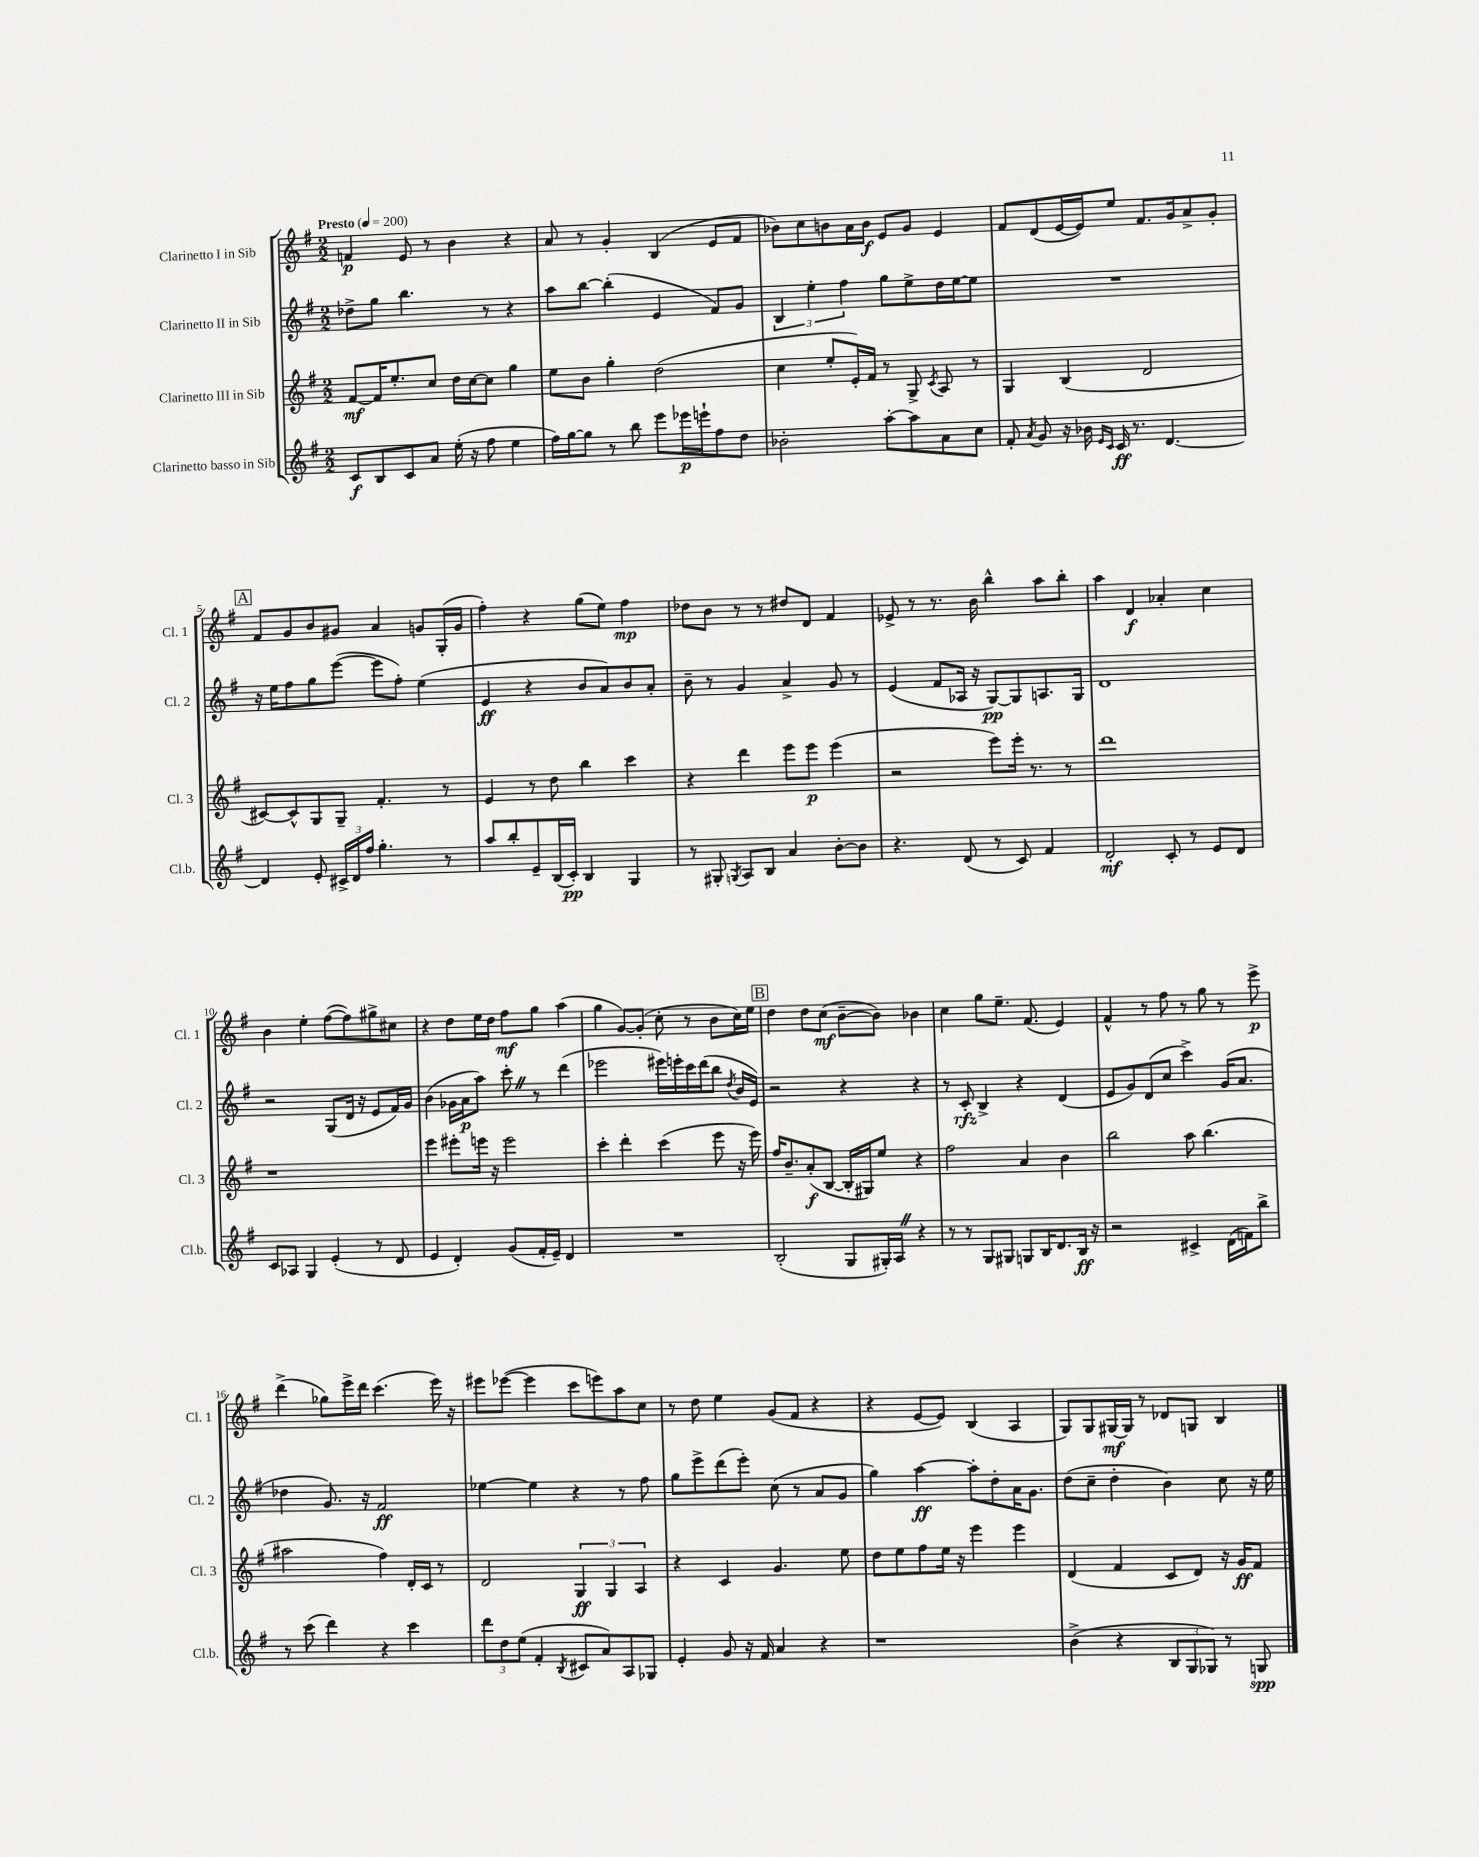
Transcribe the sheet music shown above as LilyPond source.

<<
\new StaffGroup <<
\new Staff = "s0" \with { instrumentName = "Clarinetto I in Sib" shortInstrumentName = "Cl. 1" } {
    \clef treble \key g \major \numericTimeSignature \time 2/2 \tempo "Presto" 4 = 200
    \autoBeamOff f'4\p e'8 r8 b'4 r4 |
    a'8 r8 g'4-. b4( e'8[ fis'8] |
    bes'8[) c''8 b'8 a'16 b'16]\f e'8[ g'8] e'4 |
    fis'8[ d'8( e'16~ e'16) e''8] fis'8.[ g'16 a'8-> g'8]-. |
    \mark \markup { \box "A" } fis'8[ g'8 b'8 gis'8] a'4 g'8[ g16-.( g'16] |
    fis''4-.) r4 g''8[( e''8]) fis''4\mp |
    des''8[ b'8] r8 r8 dis''8[ d'8] fis'4 |
    ees'8-> r8 r8. b'16 b''4-^ a''8[ b''8]-. |
    a''4 d'4\f aes'4-. c''4 |
    b'4 e''4-. fis''8[~( fis''8) gis''8-> cis''8] |
    r4 d''8[ e''16 d''16] fis''8[\mf g''8] a''4( |
    g''4 g'8[~) g'8]-.( c''8-. r8 b'8[ c''16) e''16] |
    \mark \markup { \box "B" } d''4 d''8[ c''8]\mf( b'8[~-- b'8]) bes'4 |
    c''4 g''8[ e''8.]-- fis'8.( e'4) |
    fis'4-^ r8 fis''8 r8 g''8 r8 e'''8->\p |
    d'''4->( ges''8[) e'''16-> d'''16] c'''4.( e'''16) r16 |
    eis'''8[ ees'''8]~( ees'''4 c'''8[ e'''8) a''8 c''8] |
    r8 d''8 e''4 g'8[( fis'8] r4 |
    r4 e'8[~ e'8]) b4( a4 |
    g8[) g8 gis16~\mf gis16] r8 des'8[ g8] b4 \bar "|." |
}
\new Staff = "s1" \with { instrumentName = "Clarinetto II in Sib" shortInstrumentName = "Cl. 2" } {
    \clef treble \key g \major \numericTimeSignature \time 2/2
    \autoBeamOff des''8[-> g''8] b''4. r8 r4 |
    a''8[ b''8]~ b''4-.( e'4 fis'8[) g'8] |
    \tuplet 3/2 { b4 e''4-. fis''4 } g''8[ e''8-> d''16 e''16~ e''8] |
    R1 |
    \mark \markup { \box "A" } r16 e''16[ fis''8 g''8 e'''8]~( e'''8[ fis''8]-.) e''4( |
    e'4\ff r4 b'8[ a'8) b'8 a'8]-. |
    b'8-- r8 g'4 a'4-> g'8 r8 |
    e'4( fis'8[ aes16] r16 g8[~\pp) g8 a8. g16] |
    d'1 |
    r2 g8[( d'16] r16 e'8[ fis'16) g'16] |
    b'4( ges'16[ a'16\p a''8]) c'''8-. \once \override BreathingSign.text = \markup { \musicglyph "scripts.caesura.straight" } \breathe r8 d'''4( |
    ees'''2 eis'''16[) e'''16-. c'''16 d'''16( b''8] \acciaccatura { d''8 } b'16[ e'16]) |
    \mark \markup { \box "B" } r2 r4 r4 |
    r8 c'8-.\rfz b4-> r4 d'4( |
    e'8[ g'8) d'8( c''8] c'''4->) g'16[( a'8.] |
    des''4 g'8.) r16 fis'2\ff |
    ees''4~ ees''4 r4 r8 fis''8 |
    g''8[ e'''8-> d'''8( e'''8]-.) c''8( r8 a'8[ g'8] |
    g''4) a''4~\ff a''8[-. d''8-. a'16 g'8.] |
    d''8[( c''8]-- d''4-. b'4) c''8 r16 e''16 \bar "|." |
}
\new Staff = "s2" \with { instrumentName = "Clarinetto III in Sib" shortInstrumentName = "Cl. 3" } {
    \clef treble \key g \major \numericTimeSignature \time 2/2
    \autoBeamOff fis'8[~\mf fis'16 e''8.-. c''8] d''16[ c''16~ c''8] g''4 |
    e''8[ b'8] g''4-. d''2( |
    c''4 e''8[-. e'16-.) fis'16] r8 g8-> \acciaccatura { c'8 } a8 r8 |
    g4 b4( d'2 |
    \mark \markup { \box "A" } cis'8[~) cis'8-^ g8 g8]-- fis'4.-. r8 |
    e'4 r8 d''8 b''4 c'''4 |
    r4 d'''4 e'''8[ e'''8]\p e'''4( |
    r2 e'''8[) e'''16]-. r8. r8 |
    d'''1 |
    r1 |
    e'''4 eis'''8[-. e'''16] r16 e'''2 |
    c'''4-. d'''4-. c'''4( e'''8 r16 e'''16) |
    \mark \markup { \box "B" } fis''16[ b'8.-- a'8-.\f( b8]~ b16[-. gis16) e''8] r4 |
    fis''2 a'4 b'4 |
    b''2 a''8 b''4.( |
    ais''2 fis''4) d'16[-. c'16] r8 |
    d'2 \tuplet 3/2 { g4\ff g4 a4 } |
    r4 c'4 g'4. e''8 |
    d''8[ e''8 fis''8 e''16] r16 e'''4 e'''4 |
    d'4( fis'4 c'8[ d'8]) r16 g'16[\ff fis'8] \bar "|." |
}
\new Staff = "s3" \with { instrumentName = "Clarinetto basso in Sib" shortInstrumentName = "Cl.b." } {
    \clef treble \key g \major \numericTimeSignature \time 2/2
    \autoBeamOff c'8[\f b8 c'8 a'8] e''16-.( r16 fis''8 e''4 |
    fis''16[) g''16~ g''8] r8 b''8 e'''8[ ees'''16\p e'''16-! fis''8 d''8] |
    bes'2-. a''8[~-. a''8 a'8 c''8] |
    fis'8-. \acciaccatura { a'8 } g'8 r16 bes'16 \grace { e'16[ c'16] } c'16\ff r8. d'4.~ |
    \mark \markup { \box "A" } d'4 e'8-. \tuplet 3/2 { cis'16[-> d'16 fis''16] } g''4.-. r8 |
    a''8[ b''8-. e'8-- b16( c'16]-.\pp) b4 g4 |
    r8 gis8-. \acciaccatura { g8 } a8[ b8] a'4 b'8[~-. b'8] |
    r4. d'8( r8 c'8) fis'4 |
    d'2-.\mf c'8-. r8 e'8[ d'8] |
    c'8[ aes8] g4 e'4-.( r8 d'8 |
    e'4 d'4-.) g'8[( fis'16-. e'16]--) d'4 |
    R1 |
    \mark \markup { \box "B" } b2-.( g8[ gis16-.) a16] \once \override BreathingSign.text = \markup { \musicglyph "scripts.caesura.straight" } \breathe r4 |
    r8 r8 g8[ gis8] g8[ b16 d'8. b16]\ff r16 |
    r2 cis'4-> d'16[( f'16) b''8]-> |
    r8 c'''8( d'''4) r4 c'''4 |
    \tuplet 3/2 { d'''8[ d''8 e''8]( } fis'4-. \acciaccatura { b8 } cis'8[ a'8) a8 ges8] |
    e'4-. g'8 r16 fis'16 a'4 r4 |
    r1 |
    b'4->( r4 \tuplet 3/2 { b8[ g8 ges8]) } r8 g8\spp \bar "|." |
}
>>
>>
